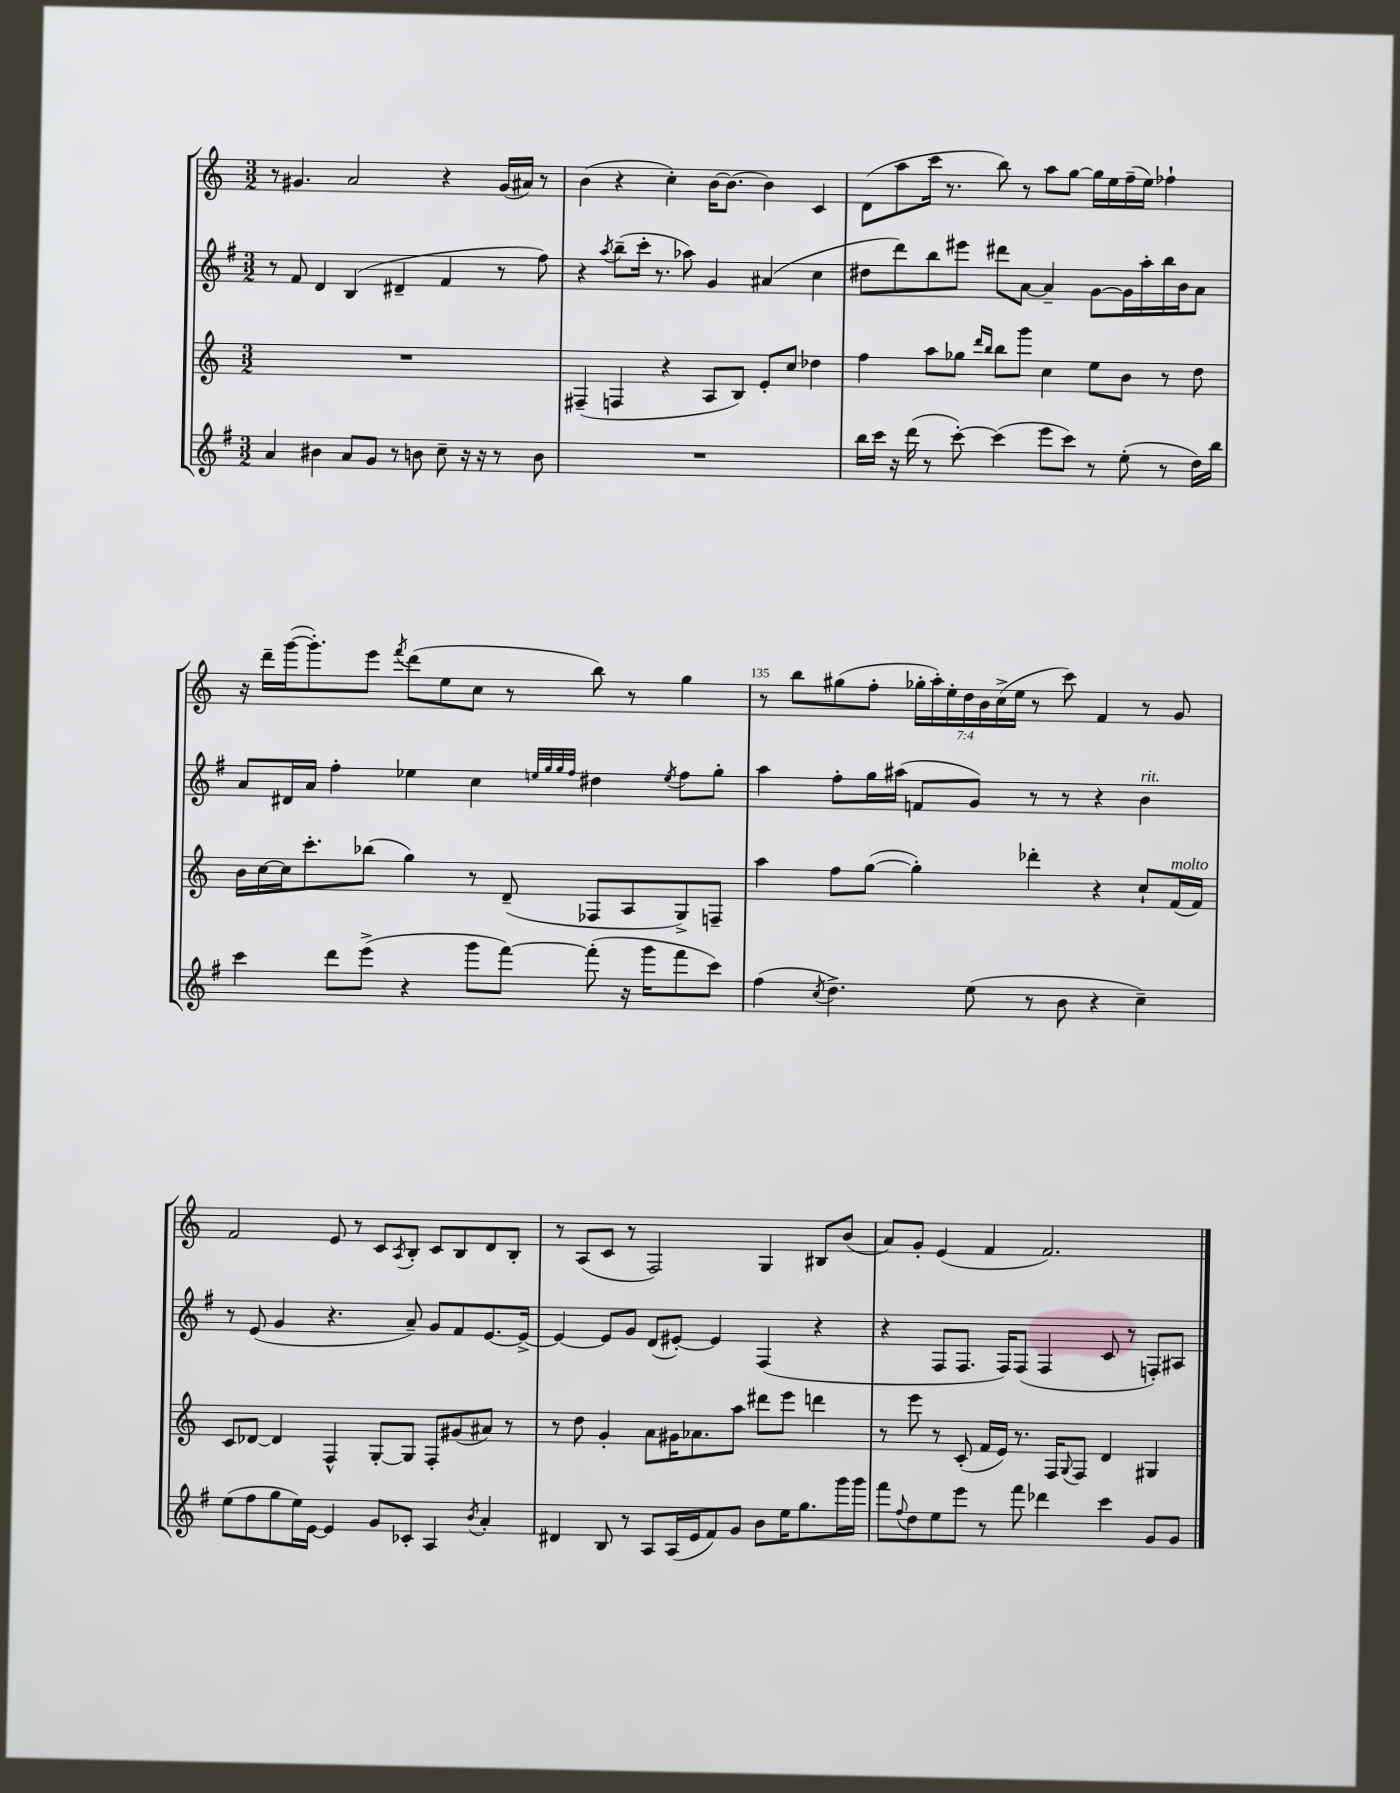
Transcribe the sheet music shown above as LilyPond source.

<<
\new StaffGroup <<
\new Staff = "s0" {
    \clef treble \key c \major \numericTimeSignature \time 3/2 \override Staff.TupletNumber.text = #tuplet-number::calc-fraction-text
    r8 gis'4. a'2 r4 gis'16( ais'16) r8 |
    b'4( r4 c''4-.) b'16~ b'8.~ b'4 c'4 |
    d'8( a''8 c'''16 r8. b''8) r8 a''8 g''8~ g''16 e''16 f''16--( e''16) fes''4-! |
    r16 d'''16-- g'''16~( g'''8.-.) e'''8 \acciaccatura { f'''8 } d'''8( e''8 c''8 r8 b''8) r8 g''4 |
    r8 b''8 gis''8( f''8-. \tuplet 7/4 { ges''16-. a''16-.) e''16-. d''16 b'16 c''16->( e''16 } r8 c'''8) f'4 r8 g'8 |
    f'2 e'8 r8 c'8 \acciaccatura { a8 } b8-. c'8 b8 d'8 b8-. |
    r8 a8( c'8 r8 f2) g4 bis8 b'8( |
    a'8) g'8-. e'4( f'4 f'2.) \bar "|." |
}
\new Staff = "s1" {
    \clef treble \key g \major \numericTimeSignature \time 3/2
    r8 fis'8 d'4 b4( dis'4-- fis'4 r8 fis''8) |
    r4 \acciaccatura { a''8 } b''8--( c'''16-. r8. aes''8) g'4 ais'4( c''4 |
    dis''8 d'''8) b''8 eis'''8 dis'''8 a'8~ a'4-- g'8~ g'16 a''16-. b''16 b'16 a'8 |
    a'8 dis'16 a'16 fis''4-. ees''4 c''4 \grace { e''32 g''32 g''32 fis''32 } dis''4 \acciaccatura { e''8 } fis''8 g''8-. |
    a''4 fis''8-. g''16 ais''16( f'8 g'8) r8 r8 r4 b'4^\markup { \italic "rit." } |
    r8 e'8( g'4 r4. a'8--) g'8 fis'8 e'8.~ e'16~-> |
    e'4~ e'8 g'8 d'8( eis'8~-.) eis'4 fis4( r4 |
    r4 fis8 fis8. fis16) fis8( fis4 c'8 r8 f8-.) ais8 \bar "|." |
}
\new Staff = "s2" {
    \clef treble \key c \major \numericTimeSignature \time 3/2
    R1. |
    fis4--( f4 r4 a8 b8) e'8-. c''8 des''4 |
    f''4 a''8 ges''8 \grace { d'''16 b''16 } b''8 g'''8 c''4 e''8 b'8 r8 d''8 |
    b'16 c''16~ c''16 c'''8.-. bes''8( g''4) r8 d'8--( fes8 a8 g8->) f8-- |
    a''4 f''8 g''8~( g''4-.) des'''4-. r4 c''8-! f'16^\markup { \italic "molto" }( f'16) |
    c'8 des'8~ des'4 f4-^ g8~-. g8 f8-. gis'8( ais'8) r8 |
    r8 d''8 g'4-. a'8 gis'16 aes'8. a''8 dis'''8 e'''8 d'''4 |
    r8 e'''8 r8 c'8-.( f'16 e'16) r8. f16 \appoggiatura { g8 } f8 d'4 gis4 \bar "|." |
}
\new Staff = "s3" {
    \clef treble \key g \major \numericTimeSignature \time 3/2
    a'4 bis'4 a'8 g'8 r8 b'8 c''8-- r16 r16 r8 b'8 |
    R1. |
    b''16 c'''16 r16 d'''16( r8 c'''8~-.) c'''4( e'''8 c'''8) r8 e''8-.( r8 d''16) b''16 |
    c'''4 d'''8 e'''8->( r4 g'''8 fis'''8~) fis'''8-.( r16 g'''16 fis'''8 c'''8) |
    fis''4( \acciaccatura { c''8 } d''4.->) e''8( r8 b'8 r4 c''4--) |
    e''8( fis''8 g''8 e''16) e'16~ e'4 g'8 ces'8-. a4 \acciaccatura { b'8 } a'4-. |
    dis'4 b8 r8 a8 a16( e'16 fis'8) g'8 b'8 e''16 g''8. g'''16 g'''16 |
    fis'''8 \appoggiatura { fis''8 } d''8 e''8 e'''8 r8 fis'''8 des'''4 c'''4 g'8 g'8 \bar "|." |
}
>>
>>
\layout { \context { \Score currentBarNumber = #131 \override BarNumber.break-visibility = ##(#f #t #t) barNumberVisibility = #(every-nth-bar-number-visible 5) } }
